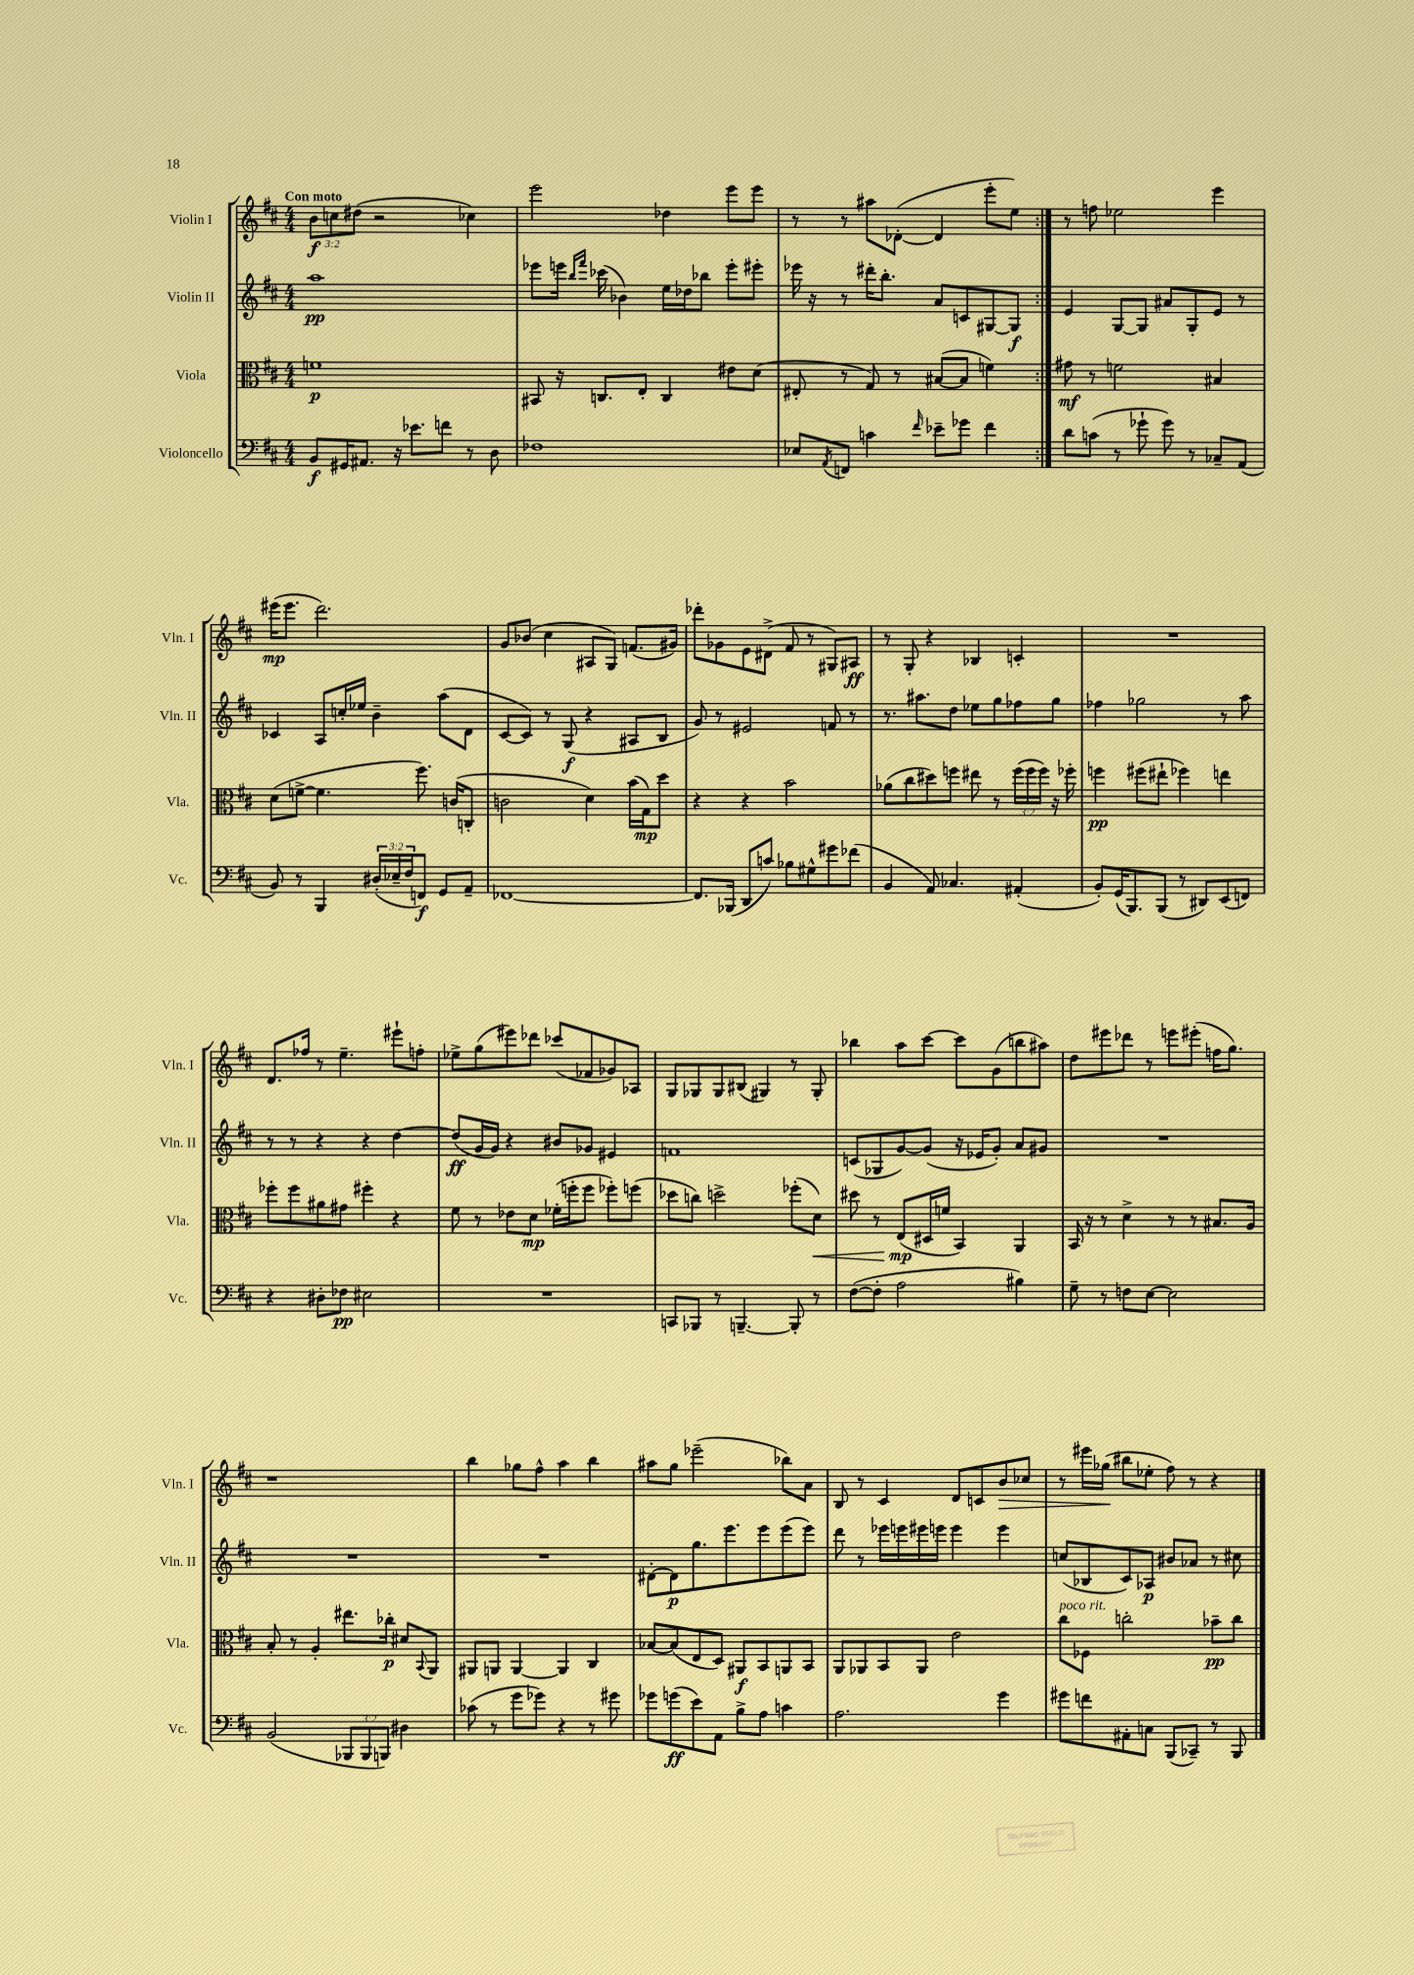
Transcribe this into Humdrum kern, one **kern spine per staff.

**kern	**dynam	**kern	**dynam	**kern	**dynam	**kern	**dynam
*part4	*part4	*part3	*part3	*part2	*part2	*part1	*part1
*staff4	*staff4	*staff3	*staff3	*staff2	*staff2	*staff1	*staff1
*I"Violoncello	*	*I"Viola	*	*I"Violin II	*	*I"Violin I	*
*I'Vc.	*	*I'Vla.	*	*I'Vln. II	*	*I'Vln. I	*
*clefF4	*	*clefC3	*	*clefG2	*	*clefG2	*
*k[f#c#]	*	*k[f#c#]	*	*k[f#c#]	*	*k[f#c#]	*
*M4/4	*	*M4/4	*	*M4/4	*	*M4/4	*
=1	=1	=1	=1	=1	=1	=1	=1
!	!	!	!	!	!	!LO:TX:a:B:t=Con moto	!
8BB/L	f	1fn	p	1aa	pp	12b\L	f
.	.	.	.	.	.	12ccn\	.
16GG#X/K	.	.	.	.	.	.	.
.	.	.	.	.	.	(12dd#X\J	.
8.AA#X/J	.	.	.	.	.	.	.
.	.	.	.	.	.	2r	.
16r	.	.	.	.	.	.	.
8.e-X\L	.	.	.	.	.	.	.
8fn\J	.	.	.	.	.	.	.
8r	.	.	.	.	.	4cc-X\)	.
8D\	.	.	.	.	.	.	.
=2	=2	=2	=2	=2	=2	=2	=2
1F-X	.	8BB#X/	.	8eee-X\L	.	2eee\	.
.	.	16r	.	16eeen\Jk	.	.	.
.	.	.	.	16qqbb/LL	.	.	.
.	.	.	.	16qqfff#/JJ	.	.	.
.	.	8.Cn/L	.	(16ccc-X\	.	.	.
.	.	.	.	4b-X\)	.	.	.
.	.	8E'/J	.	.	.	.	.
.	.	4C/	.	16ee\LL	.	4dd-X\	.
.	.	.	.	16dd-X\J	.	.	.
.	.	.	.	8bb-X\J	.	.	.
.	.	8e#X\L	.	8eee'\L	.	8eee\L	.
.	.	(8d\J	.	8eee#X'\J	.	8eee\J	.
=3	=3	=3	=3	=3	=3	=3	=3
8E-X/L	.	8E#X'/	.	16eee-X\	.	8r	.
.	.	.	.	16r	.	.	.
8qAA/	.	.	.	.	.	.	.
8FFn/J	.	8r	.	8r	.	8r	.
4cn\	.	8G/)	.	16ddd#X'\KL	.	8aa#X\L	.
.	.	.	.	8.bb'\J	.	.	.
.	.	8r	.	.	.	([8d-X'\J	.
16qqf#/	.	.	.	.	.	.	.
8e-X~\L	.	([8B#X/L	.	8a/L	.	4d-/]	.
8g-X\J	.	8B#/J]	.	8cn/	.	.	.
4f#\	.	4fn\)	.	[8G#X/	.	8eee'\L	.
.	.	.	.	8G#/J]	f	8ee\J)	.
=4:|!	=4:|!	=4:|!	=4:|!	=4:|!	=4:|!	=4:|!	=4:|!
8d\L	.	8g#X\	mf	4e/	.	8r	.
(8cn\J	.	8r	.	.	.	8ffn\	.
8r	.	2fn\	.	[8G/L	.	2ee-X\	.
8g-X`\	.	.	.	8G/J]	.	.	.
8g-\)	.	.	.	8a#X/L	.	.	.
8r	.	.	.	8G'/	.	.	.
8C-X~/L	.	4B#X/	.	8e/J	.	4eee\	.
(8AA/J	.	.	.	8r	.	.	.
!!LO:LB:g=z
=5	=5	=5	=5	=5	=5	=5	=5
8BB/)	.	(8d\L	.	4c-X/	.	(16eee#X\KL	mp
.	.	.	.	.	.	8.eee#\J	.
8r	.	[8fn^\J	.	.	.	.	.
4BBB/	.	4.f\]	.	8A/L	.	2.ddd\)	.
.	.	.	.	16ccn'/L	.	.	.
.	.	.	.	16ee-X/JJ	.	.	.
(24D#X'/LL	.	.	.	4b~\	.	.	.
24E-X~/	.	.	.	.	.	.	.
24F#/J	.	.	.	.	.	.	.
8FFn/J)	f	8.ff#\)	.	.	.	.	.
8GG/L	.	.	.	(8aa\L	.	.	.
.	.	(16cn/KL	.	.	.	.	.
8AA~/J	.	8Cn'/J	.	8d\J	.	.	.
=6	=6	=6	=6	=6	=6	=6	=6
[1FF-X	.	2cn\	.	[8c#/L	.	8g/L	.
.	.	.	.	8c#/J])	.	(8b-X/J	.
.	.	.	.	8r	.	4cc#\	.
.	.	.	.	(8G/	f	.	.
.	.	4d\)	.	4r	.	8A#X/L	.
.	.	.	.	.	.	8G/J)	.
.	.	(16b\LL	.	8A#X/L	.	(8.fn/L	.
.	.	16G\J)	mp	.	.	.	.
.	.	8dd\J	.	8B/J	.	.	.
.	.	.	.	.	.	16g#X/Jk)	.
=7	=7	=7	=7	=7	=7	=7	=7
8.FF-/L]	.	4r	.	8g/)	.	8ddd-X'\L	.
.	.	.	.	8r	.	8g-X\	.
(16BBB-X/Jk	.	.	.	.	.	.	.
8DD/L	.	4r	.	2e#X/	.	8e\	.
8cn/J)	.	.	.	.	.	(8d#X^\J	.
8B-X\L	.	2b\	.	.	.	8f#/	.
8G#X^^\	.	.	.	.	.	8r	.
8g#X\	.	.	.	8fn/	.	8G#X/L)	.
(8f-X\J	.	.	.	8r	.	8A#X/J	ff
=8	=8	=8	=8	=8	=8	=8	=8
4BB/	.	(8a-X\L	.	8.r	.	8r	.
.	.	8cc#\	.	.	.	8G'/	.
.	.	.	.	8.aa#X\L	.	.	.
8AA/)	.	8dd#X\)	.	.	.	4r	.
4.C-X/	.	8ffn\J	.	8dd\J	.	.	.
.	.	8ee#X\	.	8ee-X\L	.	4B-X/	.
.	.	8r	.	8gg\	.	.	.
(4AA#X'/	.	(24ff\LL	.	8ff-X\	.	4cn'/	.
.	.	24ff\	.	.	.	.	.
.	.	24ff\JJ)	.	.	.	.	.
.	.	16r	.	8gg\J	.	.	.
.	.	16ff-X'\	.	.	.	.	.
=9	=9	=9	=9	=9	=9	=9	=9
8BB'/L)	.	4ffn\	pp	4ff-X\	.	1r	.
(16GG/K	.	.	.	.	.	.	.
8.BBB/)	.	.	.	.	.	.	.
.	.	(8ff#X\L	.	2gg-X\	.	.	.
(8BBB/J	.	8ee#X`\J	.	.	.	.	.
8r	.	4ff-X\)	.	.	.	.	.
8DD#X/L)	.	.	.	.	.	.	.
(8EE/	.	4een\	.	8r	.	.	.
8FFn/J)	.	.	.	8aa\	.	.	.
!!LO:LB:g=z
=10	=10	=10	=10	=10	=10	=10	=10
4r	.	8ff-X'\L	.	8r	.	8.d/L	.
.	.	8ff-\	.	8r	.	.	.
.	.	.	.	.	.	16ff-X/Jk	.
8D#X'\L	.	8a#X\	.	4r	.	8r	.
8F-X\J	pp	8g#X\J	.	.	.	4.ee~\	.
2E#X\	.	4ff#X'\	.	4r	.	.	.
.	.	4r	.	[4dd\	.	8eee#X`\L	.
.	.	.	.	.	.	8ffn'\J	.
=11	=11	=11	=11	=11	=11	=11	=11
1r	.	8f#\	.	(8dd/L]	ff	8ee-X^\L	.
.	.	8r	.	16g/L	.	(8gg\	.
.	.	.	.	16g/JJ)	.	.	.
.	.	8e-X\L	.	4r	.	8eee#X\)	.
.	.	8d\J	mp	.	.	8ddd-X\J	.
.	.	(16f-X'\LL	.	8b#X/L	.	(8ccc-X/L	.
.	.	16ffn'\J	.	.	.	.	.
.	.	8ff\J	.	8g-X/J	.	8f-X/	.
.	.	8ff-X'\L)	.	4e#X/	.	8g-X/)	.
.	.	(8ffn\J	.	.	.	8A-X/J	.
=12	=12	=12	=12	=12	=12	=12	=12
8CCn/L	.	8dd-X\L	.	1fn	.	8G/L	.
8BBB-X/J	.	8ccn\J)	.	.	.	8G-X/	.
8r	.	2ddn^\	.	.	.	8G-/	.
[4.BBBn~/	.	.	.	.	.	(8B#X/J	.
.	.	.	.	.	.	4G#X/)	.
8BBB'/]	.	(8ff-X'\L	.	.	.	8r	.
!	!	!	!LO:HP:b	!	!	!	!
8r	.	8d\J)	<	.	.	8G#'/	.
=13	=13	=13	=13	=13	=13	=13	=13
([8F#\L	.	8dd#X\	.	(8cn/L	.	4bb-X\	.
8F#'\J]	.	8r	.	8G-X/	.	.	.
2A\	.	(8E/L	mp	[8g/)	.	8aa\L	.
.	.	16D#X/L	[	(8g/J]	.	[8ccc#\J	.
.	.	16fn/JJ	.	.	.	.	.
.	.	4BB/)	.	16r	.	8ccc#\L]	.
.	.	.	.	16e-X/KL	.	.	.
.	.	.	.	8g'/J)	.	(8g\	.
4B#X\)	.	4AA/	.	8a/L	.	8bbn\	.
.	.	.	.	8g#X/J	.	8aa#X\J)	.
=14	=14	=14	=14	=14	=14	=14	=14
8G~\	.	16BB/	.	1r	.	8dd\L	.
.	.	16r	.	.	.	.	.
8r	.	8r	.	.	.	8eee#X\	.
8Fn\L	.	4d^\	.	.	.	8ddd-X\J	.
[8E\J	.	.	.	.	.	8r	.
2E\]	.	8r	.	.	.	8eeen\L	.
.	.	8r	.	.	.	(8eee#X'\J	.
.	.	8.B#X/L	.	.	.	16ffn\KL	.
.	.	.	.	.	.	8.gg\J)	.
.	.	16A/Jk	.	.	.	.	.
!!LO:LB:g=z
=15	=15	=15	=15	=15	=15	=15	=15
(2BB/	.	8B'/	.	1r	.	1r	.
.	.	8r	.	.	.	.	.
.	.	4A'/	.	.	.	.	.
12BBB-X/L	.	8.ee#X\L	.	.	.	.	.
12BBB-/	.	.	.	.	.	.	.
12BBBn/J)	.	.	.	.	.	.	.
.	.	16cc-X'\Jk	p	.	.	.	.
4D#X\	.	8d#X/L	.	.	.	.	.
.	.	8qqBB/	.	.	.	.	.
.	.	8AA/J	.	.	.	.	.
=16	=16	=16	=16	=16	=16	=16	=16
(8c-X\	.	8AA#X/L	.	1r	.	4bb\	.
8r	.	8AAn/J	.	.	.	.	.
8g\L	.	[4AA/	.	.	.	8gg-X\L	.
8g-X\J)	.	.	.	.	.	8ff#^^\J	.
4r	.	4AA/]	.	.	.	4aa\	.
8r	.	4C#/	.	.	.	4bb\	.
8g#X\	.	.	.	.	.	.	.
=17	=17	=17	=17	=17	=17	=17	=17
8g-X\L	.	[8B-X/L	.	[8d#X'\L	.	8aa#X\L	.
(8gn\	ff	(8B-/]	.	8d#\]	p	8gg\J	.
8e\)	.	8E/	.	8.gg\	.	(2eee-X~\	.
8AA\J	.	8D/J)	.	.	.	.	.
.	.	.	.	8.eee\	.	.	.
8B^\L	.	8AA#X/L	f	.	.	.	.
8A\J	.	8BB/	.	8eee\	.	.	.
4cn\	.	8AAn/	.	(8eee\	.	8bb-X\L)	.
.	.	8BB/J	.	8eee\J)	.	8a\J	.
=18	=18	=18	=18	=18	=18	=18	=18
2.A\	.	8AA/L	.	8ddd\	.	8B/	.
.	.	8AA-X/	.	8r	.	8r	.
.	.	8BB/	.	16eee-X\LL	.	4c#/	.
.	.	.	.	16eeen\	.	.	.
.	.	8AA-/J	.	16eee#X\	.	.	.
.	.	.	.	16eeen\JJ	.	.	.
.	.	2e\	.	4eee\	.	8d/L	.
.	.	.	.	.	.	8cn/	.
!	!	!	!	!	!	!	!LO:HP:b
4g\	.	.	.	4eee\	.	8b/	>
.	.	.	.	.	.	8cc-X/J	.
=19	=19	=19	=19	=19	=19	=19	=19
!	!	!LO:TX:a:i:t=poco rit.	!	!	!	!	!
8g#X\L	.	8cc#\L	.	(8ccn/L	.	8r	.
8fn\	.	8F-X\J	.	8B-X/	.	16eee#X\LL	.
.	.	.	.	.	.	(16gg-X\JJ	.
8AA#X'\	.	2ccn'\	.	8c#/)	.	8bb#X\L	]
8Cn\J	.	.	.	8A-X/J	p	8ee-X'\J	.
(8BBB/L	.	.	.	8b#X/L	.	8ff#\)	.
8CC-X~/J)	.	.	.	8a-X/J	.	8r	.
8r	.	8b-X~\L	pp	8r	.	4r	.
8BBB/	.	8cc\J	.	8cc#X\	.	.	.
==	==	==	==	==	==	==	==
*-	*-	*-	*-	*-	*-	*-	*-
